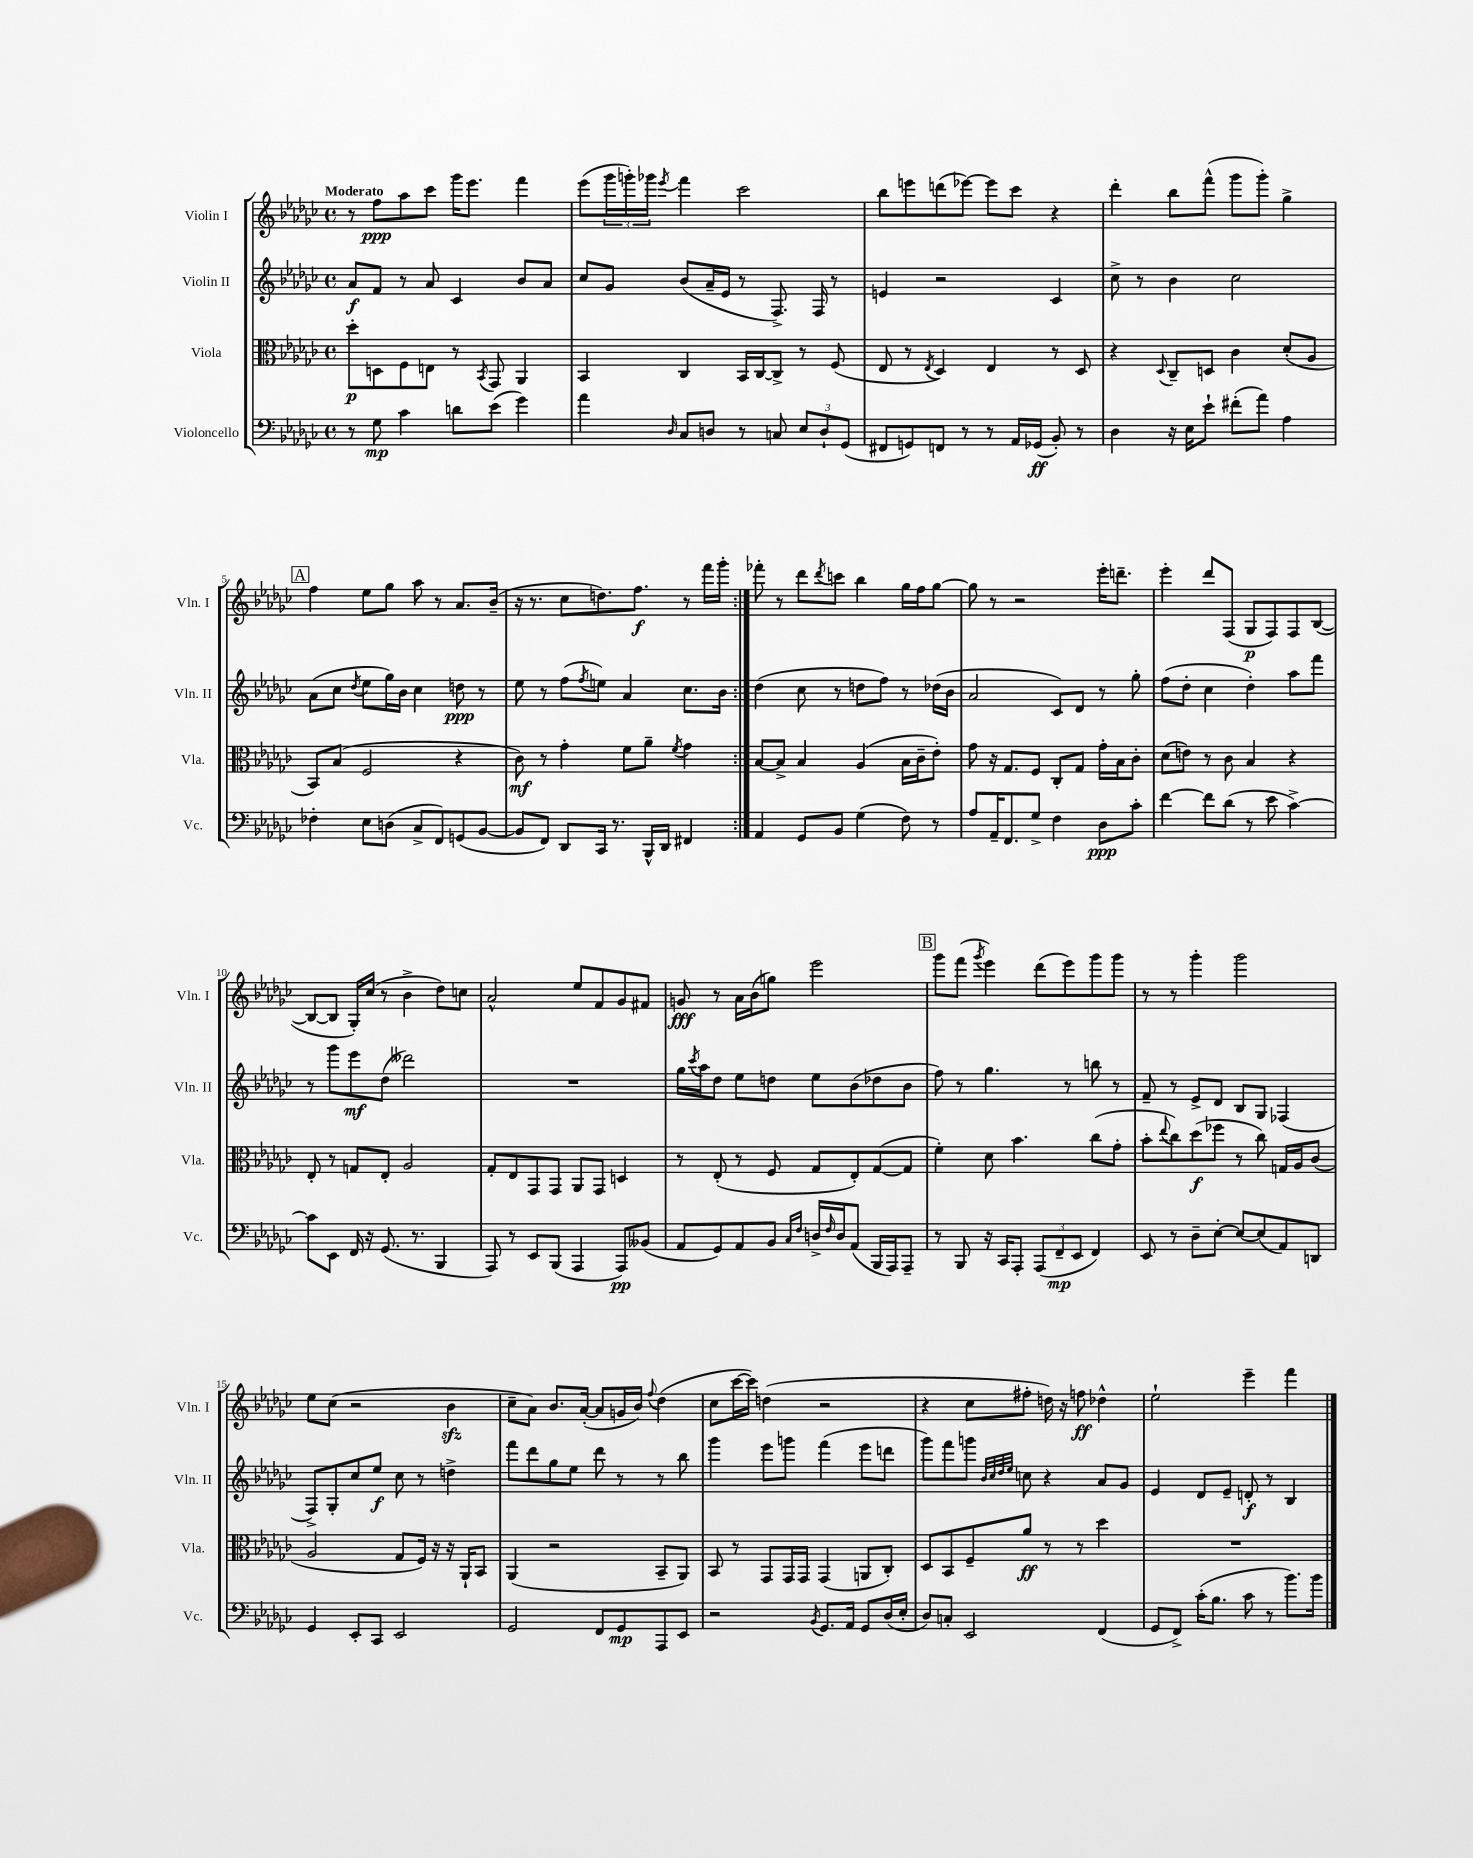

**kern	**kern	**kern	**kern
*staff4	*staff3	*staff2	*staff1
*clefF4	*clefC3	*clefG2	*clefG2
*k[b-e-a-d-g-c-]	*k[b-e-a-d-g-c-]	*k[b-e-a-d-g-c-]	*k[b-e-a-d-g-c-]
*M4/4	*M4/4	*M4/4	*M4/4
*met(c)	*met(c)	*met(c)	*met(c)
8r	8dd-'	8a-	8r
8G-	8D	8f	8ff
4c-	8F	8r	8aa-
.	8E	8a-	8ccc-
8d	8r	4c-	16ggg-
.	.	.	8.eee-
.	8qBB-	.	.
(8e-	8GG-	.	.
4g-)	4AA-	8b-	4fff
.	.	8a-	.
=	=	=	=
4a-	4BB-	8cc-	(8eee-
.	.	8g-	24ggg-
.	.	.	24ggg')
.	.	.	24ggg-
16qqD-	.	.	8qeee-
8C-	4C-	(8b-	4fff
8D	.	16a-~	.
.	.	16e-	.
8r	16BB-	8r	2ccc-
.	[16C-	.	.
8C	8C-^]	8.F^)	.
12E-	8r	.	.
.	.	16F	.
12D`	.	.	.
.	(8F	8r	.
(12GG-	.	.	.
=	=	=	=
8FF#	8E-	4e	8bb-
8GG)	8r	.	8eee
.	8qE-	.	.
8FF	4D-)	2r	(8ddd
8r	.	.	[8eee-)
8r	4E-	.	8eee-]
16AA-	.	.	8ccc-
(16GG-	.	.	.
8BB-')	8r	4c-	4r
8r	8D-	.	.
=	=	=	=
4D-	4r	8cc-^	4ddd-'
.	.	8r	.
.	8qqD-	.	.
16r	8C-~	4b-	8bb-
16E-	.	.	.
8e-`	8D	.	(8fff^^
(8f#'	4c-	2cc-	8ggg-
8a-)	.	.	8ggg-')
4A-	(8d-'	.	4gg-^
.	8A-	.	.
=	=	=	=
4F-'	8BB-)	(8a-	4ff
.	(8B-	8cc-	.
.	.	8qdd-	.
8E-	2F	8ee-	8ee-
(8D	.	16gg-)	8gg-
.	.	16b-	.
8C-^	.	4cc-	8aa-
8FF)	.	.	8r
(8GG	4r	8dd	8.a-
[8BB-	.	8r	.
.	.	.	(16b-~
=	=	=	=
8BB-]	8c-)	8ee-	16r
.	.	.	8.r
8FF)	8r	8r	.
8DD-	4g-'	(8ff	8cc-
.	.	8qff	.
16CC-	.	8ee)	8.dd)
8.r	.	.	.
.	8f	4a-	.
.	.	.	8.ff
16BBB-^^	8a-~	.	.
16DD-	.	.	.
.	8qf	.	.
4FF#	4g-	8.cc-	8r
.	.	.	16fff
.	.	16b-	16ggg-'
=:|!	=:|!	=:|!	=:|!
4AA-	[8B-	(4dd-	8fff-'
.	8B-^]	.	8r
8GG-	4B-	8cc-	8ddd-
.	.	.	8qddd-
8BB-	.	8r	8ccc
(4G-	(4A-	8dd	4bb-
.	.	8ff)	.
8F)	16B-	8r	16gg-
.	16c-~	.	16ff
8r	8e-')	(16dd-	[8gg-
.	.	16b-	.
=	=	=	=
8A-	8g-	2a-	8gg-]
16AA-~	16r	.	8r
8.FF	8.G-	.	.
.	.	.	2r
8G-^	8F	.	.
4F	8C-'	8c-)	.
.	8G-	8d-	.
8D-	16g-'	8r	16eee-'
.	16B-	.	8.ddd~
8c-'	8c-'	8gg-'	.
=	=	=	=
[4f	(8d-	(8ff	4eee-'
.	8e)	8dd-'	.
8f]	8r	4cc-	8ddd-
(8d-	8c-	.	(8F
8r	4B-	4dd-')	8G-
8e-	.	.	8F)
[4c-^)	4r	8aa-	8F
.	.	8fff	([8B-
=	=	=	=
8c-]	8E-'	8r	8B-_
8EE-	8r	8ggg-	8B-]
16FF	8G	8eee-	16G-')
16r	.	.	(16cc-
(8.GG-	8E-'	(8dd-	8r
.	2A-	2ddd--)	4b-^
8.r	.	.	.
4BBB-	.	.	8dd-)
.	.	.	8cc
=	=	=	=
8AAA-)	8G-'	1r	2a-^^
8r	8E-	.	.
8EE-	8GG-	.	.
(8BBB-	8GG-	.	.
4AAA-	8AA-	.	8ee-
.	8GG-	.	8f
8AAA-)	4D	.	8g-
(8BB--	.	.	8f#
=	=	=	=
8AA-	8r	16gg-	8g
.	.	8qccc-	.
.	.	16aa-	.
8GG-)	(8E-'	8dd-	8r
8AA-	8r	8ee-	16a-
.	.	.	(16b-
8BB-	8F	8dd	8gg)
16qqC-	.	.	.
16qqF	.	.	.
16D^	8G-	8ee-	2eee-
16qqF	.	.	.
16D	.	.	.
(8AA-	8E-')	(8b-	.
16BBB-	([8G-	8dd-	.
16AAA-)	.	.	.
8AAA-~	8G-]	8b-	.
=	=	=	=
8r	4f')	8ff)	8ggg-
8BBB-	.	8r	(8fff
.	.	.	8qggg-
16r	8d-	4.gg-	4eee-)
16CC-	.	.	.
8AAA-'	4.b-	.	.
(12AAA-	.	.	(8ddd-
12FF~	.	.	.
.	.	8r	8eee-)
12EE-	.	.	.
4FF)	(8cc-	8bb	8ggg-
.	8g-'	8r	8ggg-
=	=	=	=
8EE-	8b-'	8f~	8r
.	8qqee-	.	.
8r	8cc-)	8r	8r
8D-~	(8dd-	8e-^	4ggg-'
[8E-'	8ff-	8d-	.
8E-_	8r	8B-	2ggg-
(8E-]	8cc-)	8G-	.
8AA-)	16G	(4F-	.
.	16A-	.	.
8DD	(8c-	.	.
=	=	=	=
4GG-	2A-	8F^)	8ee-
.	.	8G-'	(8cc-
8EE-'	.	8cc-	2r
8CC-	.	8ee-	.
2EE-	8G-	8cc-	.
.	16F)	8r	.
.	16r	.	.
.	16r	4dd^	4b-
.	16AA-`	.	.
.	8BB-	.	.
=	=	=	=
2GG-	(4AA-	8fff	8cc-~
.	.	8ddd-	8a-)
.	2r	8gg-	8.b-
.	.	8ee-	.
.	.	.	([16a-'
8FF	.	8ddd-	8a-]
8GG-	.	8r	16g
.	.	.	16b-)
.	.	.	8qqff
8AAA-	8BB-~	8r	(4dd-
8EE-	8AA-)	8bb-	.
=	=	=	=
2r	8BB-	4ggg-	8cc-
.	8r	.	[16ccc-
.	.	.	16ccc-])
.	8GG-	8eee-	(4dd
.	16GG-	8ggg	.
.	16GG-	.	.
8qBB-	.	.	.
8.GG-	(4GG-	(4fff	2r
16AA-	.	.	.
8GG-	8AA	8eee-	.
(16D-	8C-')	8ddd	.
16E-'	.	.	.
=	=	=	=
8D-)	8D-	8ggg-)	4r
8C'	8BB-	8fff	.
2EE-	8F~	8ggg	8cc-
.	.	32qqb-	.
.	.	32qqcc-	.
.	.	32qqdd-	.
.	.	32qqee-	.
.	8a-	8cc	8ff#'
.	8r	4r	16dd)
.	.	.	16r
.	8r	.	8ff
(4FF	4dd-	8a-	4dd-^^
.	.	8g-	.
=	=	=	=
8GG-	1r	4e-	2ee-`
8FF^)	.	.	.
(16c-'	.	8d-	.
8.B-	.	.	.
.	.	8e-~	.
8c-	.	8d'	4eee-~
8r	.	8r	.
8.b-)	.	4B-	4fff
16b-	.	.	.
==	==	==	==
*-	*-	*-	*-
